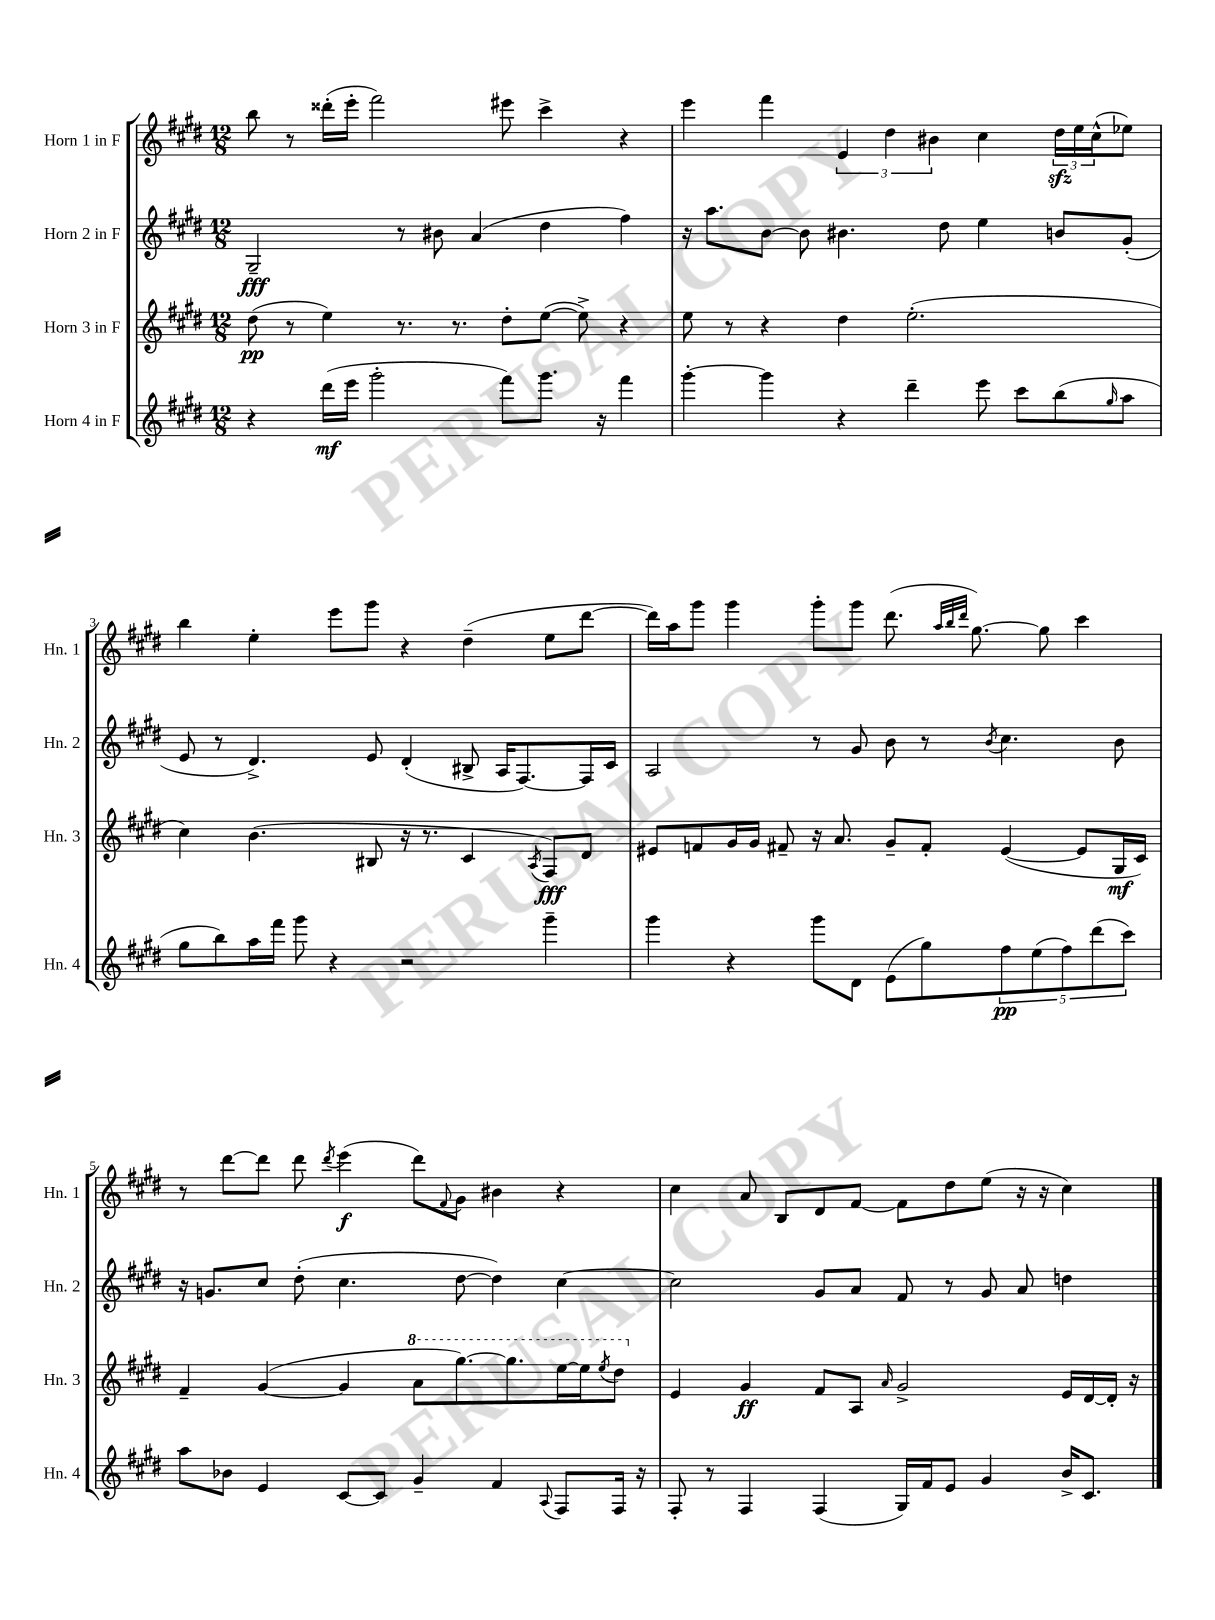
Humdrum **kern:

**kern	**dynam	**kern	**dynam	**kern	**dynam	**kern	**dynam
*part4	*part4	*part3	*part3	*part2	*part2	*part1	*part1
*staff4	*staff4	*staff3	*staff3	*staff2	*staff2	*staff1	*staff1
*I"Horn 4 in F	*	*I"Horn 3 in F	*	*I"Horn 2 in F	*	*I"Horn 1 in F	*
*I'Hn. 4	*	*I'Hn. 3	*	*I'Hn. 2	*	*I'Hn. 1	*
*clefG2	*	*clefG2	*	*clefG2	*	*clefG2	*
*k[f#c#g#d#]	*	*k[f#c#g#d#]	*	*k[f#c#g#d#]	*	*k[f#c#g#d#]	*
*M12/8	*	*M12/8	*	*M12/8	*	*M12/8	*
=1	=1	=1	=1	=1	=1	=1	=1
4r	.	(8dd#\	pp	2G#~/	fff	8bb\	.
.	.	8r	.	.	.	8r	.
(16ddd#\LL	mf	4ee\)	.	.	.	(16ddd##X'\LL	.
16eee\JJ	.	.	.	.	.	16eee'\JJ	.
2ggg#'\	.	.	.	.	.	2fff#\)	.
.	.	8.r	.	8r	.	.	.
.	.	.	.	8b#X\	.	.	.
.	.	8.r	.	.	.	.	.
.	.	.	.	(4a/	.	.	.
8fff#\L)	.	8dd#'\L	.	.	.	8eee#X\	.
8.ggg#\J	.	([8ee\J	.	4dd#\	.	4ccc#^\	.
.	.	8ee^\])	.	.	.	.	.
16r	.	.	.	.	.	.	.
4fff#\	.	4r	.	4ff#\)	.	4r	.
=2	=2	=2	=2	=2	=2	=2	=2
[4ggg#'\	.	8ee\	.	16r	.	4eee\	.
.	.	.	.	8.aa\L	.	.	.
.	.	8r	.	.	.	.	.
4ggg#\]	.	4r	.	[8b\J	.	4fff#\	.
.	.	.	.	8b\]	.	.	.
4r	.	4dd#\	.	4.b#X\	.	6e/	.
.	.	.	.	.	.	6dd#\	.
4ddd#~\	.	(2.ee'\	.	.	.	.	.
.	.	.	.	.	.	6b#X\	.
.	.	.	.	8dd#\	.	.	.
8eee\	.	.	.	4ee\	.	4cc#\	.
8ccc#\L	.	.	.	.	.	.	.
(8bb\	.	.	.	8bn/L	.	24dd#zz\LL	.
.	.	.	.	.	.	24ee\	.
.	.	.	.	.	.	(24cc#^^\J	.
16qqgg#/	.	.	.	.	.	.	.
8aa\J	.	.	.	(8g#'/J	.	8ee-X\J)	.
!!LO:LB:g=z
=3	=3	=3	=3	=3	=3	=3	=3
8gg#\L	.	4cc#\)	.	8e/	.	4bb\	.
8bb\)	.	.	.	8r	.	.	.
16aa\L	.	(4.b\	.	4.d#^/)	.	4ee'\	.
16fff#\JJ	.	.	.	.	.	.	.
8ggg#\	.	.	.	.	.	.	.
4r	.	.	.	.	.	8eee\L	.
.	.	8B#X/	.	8e/	.	8ggg#\J	.
2r	.	16r	.	(4d#'/	.	4r	.
.	.	8.r	.	.	.	.	.
.	.	4c#/	.	8B#X^/	.	(4dd#~\	.
.	.	.	.	16A/KL	.	.	.
.	.	.	.	[8.F#/)	.	.	.
.	.	8qA/	.	.	.	.	.
4ggg#~\	.	8F#/L)	fff	.	.	8ee\L	.
.	.	8d#/J	.	16F#/L]	.	[8ddd#\J	.
.	.	.	.	16c#/JJ	.	.	.
=4	=4	=4	=4	=4	=4	=4	=4
4ggg#\	.	8e#X/L	.	2A/	.	16ddd#\LL])	.
.	.	.	.	.	.	16aa\J	.
.	.	8fn/	.	.	.	8ggg#\J	.
4r	.	16g#/L	.	.	.	4ggg#\	.
.	.	16g#/JJ	.	.	.	.	.
.	.	8f#X~/	.	.	.	.	.
8ggg#\L	.	16r	.	8r	.	8ggg#'\L	.
.	.	8.a/	.	.	.	.	.
8d#\J	.	.	.	8g#/	.	8ggg#\J	.
(8e\L	.	8g#~/L	.	8b\	.	(8.ddd#\	.
8gg#\)	.	8f#'/J	.	8r	.	.	.
.	.	.	.	.	.	32qqaa/LLL	.
.	.	.	.	.	.	32qqbb/	.
.	.	.	.	.	.	32qqddd#/JJJ	.
.	.	.	.	.	.	[8.gg#\)	.
.	.	.	.	8qb/	.	.	.
10ff#\	pp	([4e#/	.	4.cc#\	.	.	.
(10ee\	.	.	.	.	.	.	.
.	.	.	.	.	.	8gg#\]	.
10ff#\)	.	.	.	.	.	.	.
.	.	8e#/L]	.	.	.	4ccc#\	.
(10ddd#\	.	.	.	.	.	.	.
.	.	16G#/L	mf	8b\	.	.	.
10ccc#\J)	.	.	.	.	.	.	.
.	.	16c#/JJ)	.	.	.	.	.
!!LO:LB:g=z
=5	=5	=5	=5	=5	=5	=5	=5
8aa\L	.	4f#~/	.	16r	.	8r	.
.	.	.	.	8.gn/L	.	.	.
8b-X\J	.	.	.	.	.	[8ddd#\L	.
4e/	.	([4g#/	.	8cc#/J	.	8ddd#\J]	.
.	.	.	.	(8dd#'\	.	8ddd#\	.
.	.	.	.	.	.	8qddd#/	.
[8c#/L	.	4g#/]	.	4.cc#\	.	(4eee\	f
8c#/J]	.	.	.	.	.	.	.
*	*	*8va	*	*	*	*	*
4g#~/	.	8aa\L	.	.	.	8ddd#\L)	.
.	.	.	.	.	.	8qqf#/	.
.	.	[8.ggg#\)	.	[8dd#\	.	8g#\J	.
4f#/	.	.	.	4dd#\])	.	4b#X\	.
.	.	8.ggg#\]	.	.	.	.	.
8qqA/	.	.	.	.	.	.	.
8F#/L	.	[16eee\L	.	[4cc#\	.	4r	.
.	.	16eee\J]	.	.	.	.	.
.	.	8qeee/	.	.	.	.	.
16F#/Jk	.	8ddd#\J	.	.	.	.	.
16r	.	.	.	.	.	.	.
=6	=6	=6	=6	=6	=6	=6	=6
*	*	*X8va	*	*	*	*	*
8F#'/	.	4e/	.	2cc#\]	.	4cc#\	.
8r	.	.	.	.	.	.	.
4F#/	.	4g#/	ff	.	.	8a/	.
.	.	.	.	.	.	8B/L	.
(4F#/	.	8f#/L	.	8g#/L	.	8d#/	.
.	.	8A/J	.	8a/J	.	[8f#/J	.
.	.	16qqa/	.	.	.	.	.
16G#/LL)	.	2g#^/	.	8f#/	.	8f#\L]	.
16f#/J	.	.	.	.	.	.	.
8e/J	.	.	.	8r	.	8dd#\	.
4g#/	.	.	.	8g#/	.	(8ee\J	.
.	.	.	.	8a/	.	16r	.
.	.	.	.	.	.	16r	.
16b^/KL	.	16e/LL	.	4ddn\	.	4cc#\)	.
8.c#/J	.	[16d#/	.	.	.	.	.
.	.	16d#'/JJ]	.	.	.	.	.
.	.	16r	.	.	.	.	.
==	==	==	==	==	==	==	==
*-	*-	*-	*-	*-	*-	*-	*-
